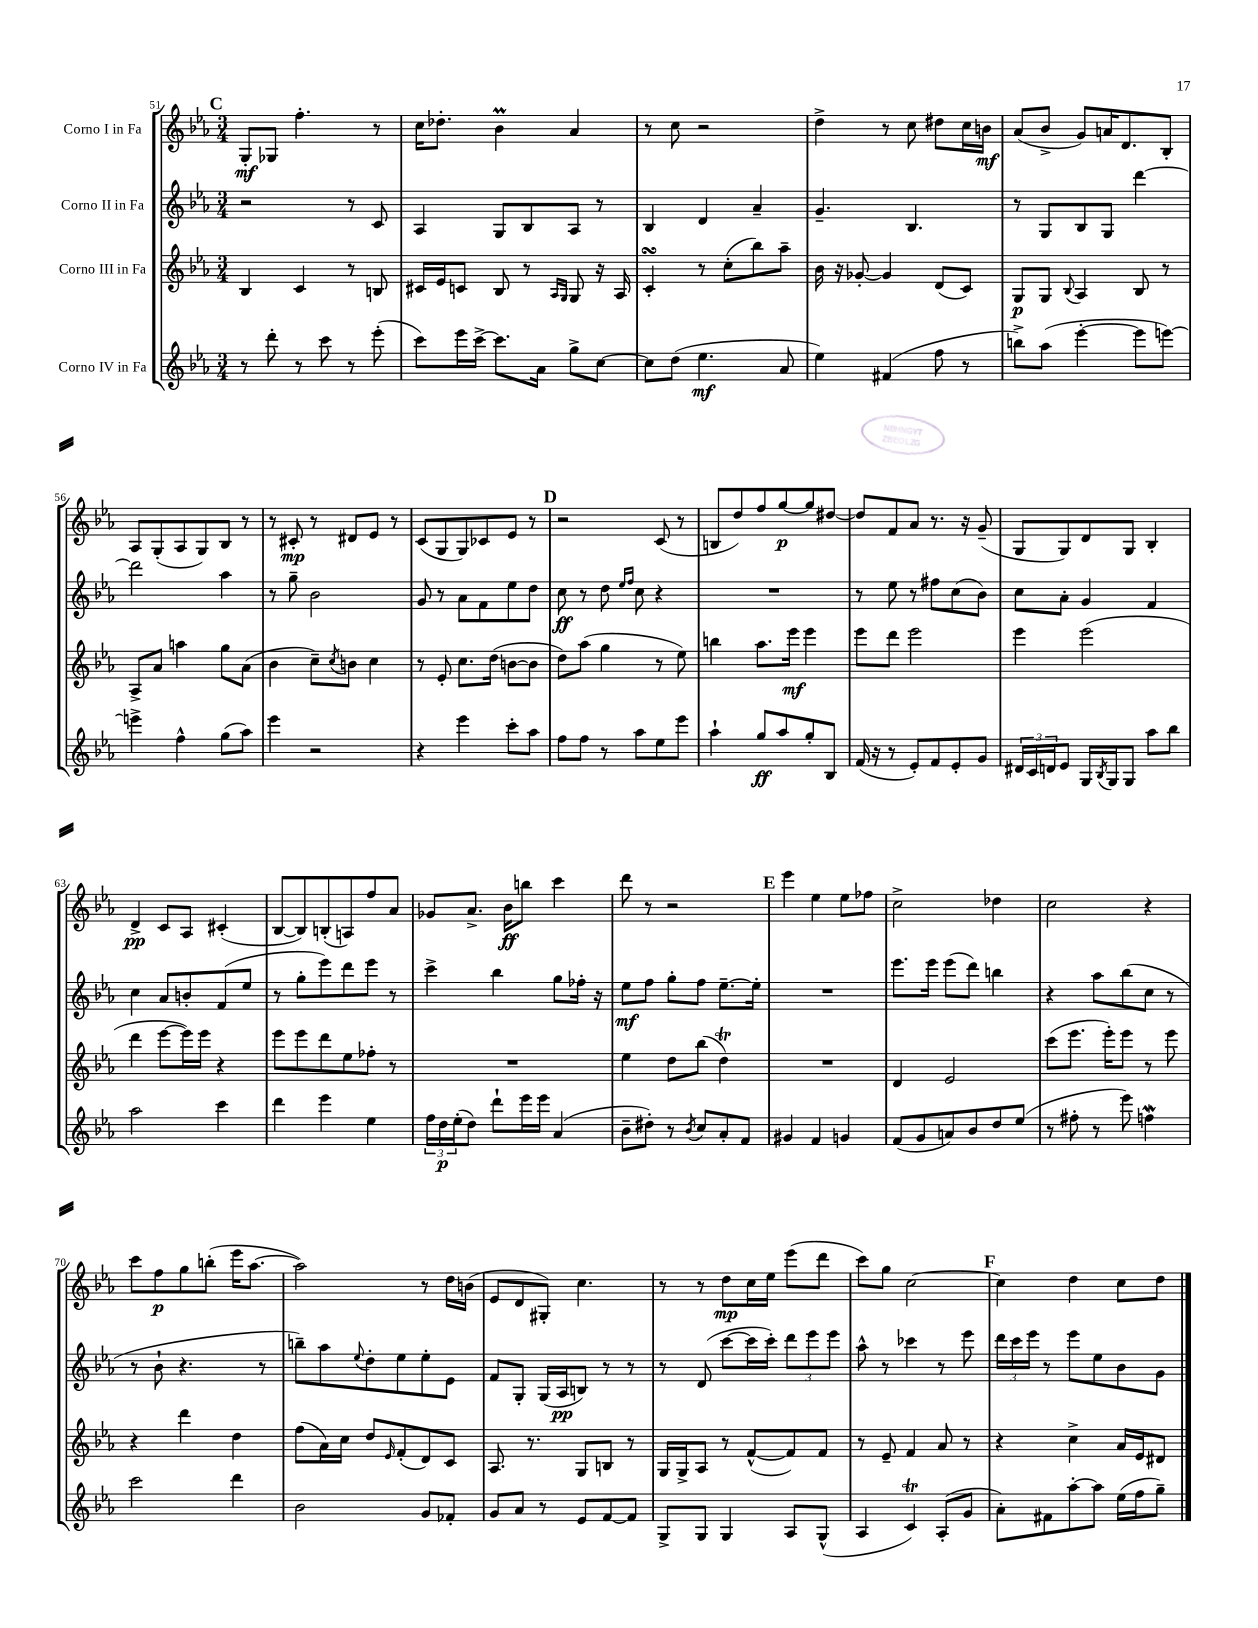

**kern	**kern	**kern	**kern
*staff4	*staff3	*staff2	*staff1
*clefG2	*clefG2	*clefG2	*clefG2
*k[b-e-a-]	*k[b-e-a-]	*k[b-e-a-]	*k[b-e-a-]
*M3/4	*M3/4	*M3/4	*M3/4
8r	4B-/	2r	8G'/L
8ddd'\	.	.	8G-/J
8r	4c/	.	4.ff'\
8ccc\	.	.	.
8r	8r	8r	.
(8eee-'\	8B/	8c/	8r
=	=	=	=
8ccc\L)	16c#/LL	4A-/	16cc\LK
.	16e-/J	.	8.dd-'\J
16eee-\L	8c/J	.	.
[16ccc^\JJ	.	.	.
8.ccc\]L	8B-/	8G/L	4b-\
.	8r	8B-/	.
16a-\Jk	.	.	.
.	16qqA-/LL	.	.
.	16qqG/JJ	.	.
8gg^\L	8G/	8A-/J	4a-/
[8cc\J	16r	8r	.
.	16A-/	.	.
=	=	=	=
8cc\]L	4c'/	4B-/	8r
(8dd\J	.	.	8cc\
4.ee-\	8r	4d/	2r
.	(8cc'\L	.	.
.	8bb-\)	4a-~/	.
8a-/	8aa-~\J	.	.
=	=	=	=
4ee-\)	16b-\	4.g~/	4dd^\
.	16r	.	.
.	[8g-'/	.	.
(4f#/	4g-/]	.	8r
.	.	4.B-/	8cc\
8ff\	(8d/L	.	8dd#\L
8r	8c/J)	.	16cc\L
.	.	.	16b\JJ
=	=	=	=
8bb^\L)	8G/L	8r	(8a-/L
(8aa-\J	8G/J	8G/L	8b-^/J
.	8qqB-/	.	.
[4eee-'\	4A-/	8B-/	8g/L)
.	.	8G/J	16a/K
.	.	.	8.d/
8eee-\]L	8B-/	[4ddd\	.
[8eee\J)	8r	.	8B-'/J
=	=	=	=
4eee^\]	8A-^/L	2ddd\]	8A-/L
.	8a-/J	.	(8G'/
4ff^^\	4aa\	.	8A-/
.	.	.	8G/)
(8gg\L	8gg\L	4aa-\	8B-/J
8aa-\J)	(8a-\J	.	8r
=	=	=	=
4eee-\	4b-\	8r	8r
.	.	8gg~\	8c#'/
2r	8cc~\L)	2b-\	8r
.	8qcc/	.	.
.	8b\J	.	8d#/L
.	4cc\	.	8e-/J
.	.	.	8r
=	=	=	=
4r	8r	8g/	(8c/L
.	8e-'/	8r	8G/
4eee-\	8.cc\L	8a-\L	8G/)
.	.	8f\	8c-/
.	(16dd\Jk	.	.
8ccc'\L	[8b\L	8ee-\	8e-/J
8aa-\J	8b\]J	8dd\J	8r
=	=	=	=
8ff\L	8dd\L)	8cc\	2r
8ff\J	(8aa-\J	8r	.
8r	4gg\	8dd\	.
.	.	16qqee-/LL	.
.	.	16qqff/JJ	.
8aa-\L	.	8cc\	.
8ee-\	8r	4r	(8c/
8eee-\J	8ee-\)	.	8r
=	=	=	=
4aa-`\	4bb\	2.r	8B/L
.	.	.	8dd/)
8gg/L	8.aa-\L	.	8ff/
8aa-/	.	.	[8gg/
.	16eee-\Jk	.	.
8gg'/	4eee-\	.	8gg/]
8B-/J	.	.	[8dd#/J
=	=	=	=
(16f/	8eee-\L	8r	8dd#/]L
16r	.	.	.
8r	8ddd\J	8ee-\	8f/
8e-'/L)	2eee-\	8r	8a-/J
8f/	.	8ff#\L	8.r
8e-'/	.	(8cc\	.
.	.	.	16r
8g/J	.	8b-\J)	(8g~/
=	=	=	=
24d#/LL	4eee-\	8cc\L	8G/L
24c/	.	.	.
24d/J	.	.	.
8e-/J	.	8a-'\J	8G/)
16G/LL	(2eee-\	4g/	8d/
8qB-/	.	.	.
16G/J	.	.	.
8G/J	.	.	8G/J
8aa-\L	.	4f/	4B-'/
8bb-\J	.	.	.
=	=	=	=
2aa-\	4ddd\	4cc\	4d^/
.	[8eee-\L	8a-/L	8c/L
.	16eee-\]L)	8b'/	8A-/J
.	16eee-\JJ	.	.
4ccc\	4r	(8f/	(4c#'/
.	.	8ee-/J	.
=	=	=	=
4ddd\	8eee-\L	8r	[8B-/L
.	8eee-\	8gg'\L	8B-/])
4eee-\	8ddd\	8eee-\)	(8B'/
.	8ee-\	8ddd\	8A/)
4ee-\	8ff-'\J	8eee-\J	8ff/
.	8r	8r	8a-/J
=	=	=	=
24ff\LL	2.r	4ccc^\	8g-/L
24dd\	.	.	.
(24ee-'\J	.	.	.
8dd\J)	.	.	8.a-^/J
8ddd`\L	.	4bb-\	.
.	.	.	16b-\LK
16eee-\L	.	.	8bb\J
16eee-\JJ	.	.	.
(4a-/	.	8gg\L	4ccc\
.	.	16ff-'\Jk	.
.	.	16r	.
=	=	=	=
8b-~\L	4ee-\	8ee-\L	8ddd\
8dd#'\J)	.	8ff\J	8r
8r	8dd\L	8gg'\L	2r
8qb-/	.	.	.
8cc/L	(8bb-\J	8ff\J	.
8a-'/	4dd\)	[8.ee-~\L	.
8f/J	.	.	.
.	.	16ee-'\]Jk	.
=	=	=	=
4g#/	2.r	2.r	4eee-\
4f/	.	.	4ee-\
4g/	.	.	8ee-\L
.	.	.	8ff-\J
=	=	=	=
(8f/L	4d/	8.eee-\L	2cc^\
8g/	.	.	.
.	.	16eee-\Jk	.
8a/)	2e-/	(8eee-\L	.
8b-/	.	8ddd\J)	.
8dd/	.	4bb\	4dd-\
(8ee-/J	.	.	.
=	=	=	=
8r	(8ccc\L	4r	2cc\
8ff#'\	8.eee-\J	.	.
8r	.	8aa-\L	.
.	16eee-'\LK)	.	.
8eee-\)	8eee-\J	(8bb-\	.
4ff\	8r	8cc\J	4r
.	8eee-\	8r	.
=	=	=	=
2ccc\	4r	8r	8ccc\L
.	.	8b-`\	8ff\
.	4ddd\	4.r	8gg\
.	.	.	(8bb'\J
4ddd\	4dd\	.	16eee-\LK
.	.	.	[8.aa-\J
.	.	8r	.
=	=	=	=
2b-\	(8ff\L	8bb~\L)	2aa-\])
.	16a-\L)	8aa-\	.
.	16cc\JJ	.	.
.	.	8qqee-/	.
.	8dd/L	8dd'\	.
.	16qqe-/	.	.
.	(8f'/	8ee-\	.
8g/L	8d/)	8ee-'\	8r
8f-'/J	8c/J	8e-\J	16dd\LL
.	.	.	(16b\JJ
=	=	=	=
8g/L	8.A-/	8f/L	8e-/L
8a-/J	.	8G'/J	8d/
.	8.r	.	.
8r	.	(16G/LL	8G#'/J)
.	.	16A-/J	.
8e-/L	8G/L	8B/J)	4.cc\
[8f/	8B/J	8r	.
8f/]J	8r	8r	.
=	=	=	=
8G^/L	16G/LL	8r	8r
.	16G^/J	.	.
8G/J	8A-/J	(8d/	8r
4G/	8r	[8ccc\L	8dd\L
.	([8f^^/L	16ccc\]L	16cc\L
.	.	16ccc'\JJ)	16ee-\JJ
8A-/L	8f/])	12ddd\L	(8eee-\L
.	.	12eee-\	.
(8G^^/J	8f/J	.	8ddd\J
.	.	12eee-\J	.
=	=	=	=
4A-/	8r	8aa-^^\	8ccc\L)
.	8e-~/	8r	8gg\J
4c/)	4f/	4ccc-\	[2cc\
(8A-'/L	8a-/	8r	.
8g/J	8r	8eee-\	.
=	=	=	=
8a-'\L)	4r	24ddd\LL	4cc\]
.	.	24ccc\	.
.	.	24eee-\JJ	.
8f#\	.	8r	.
[8aa-'\	4cc^\	8eee-\L	4dd\
8aa-\]J	.	8ee-\	.
(16ee-\LL	16a-/LL	8b-\	8cc\L
16ff\J	16e-/J	.	.
8gg~\J)	8d#/J	8g\J	8dd\J
==	==	==	==
*-	*-	*-	*-
